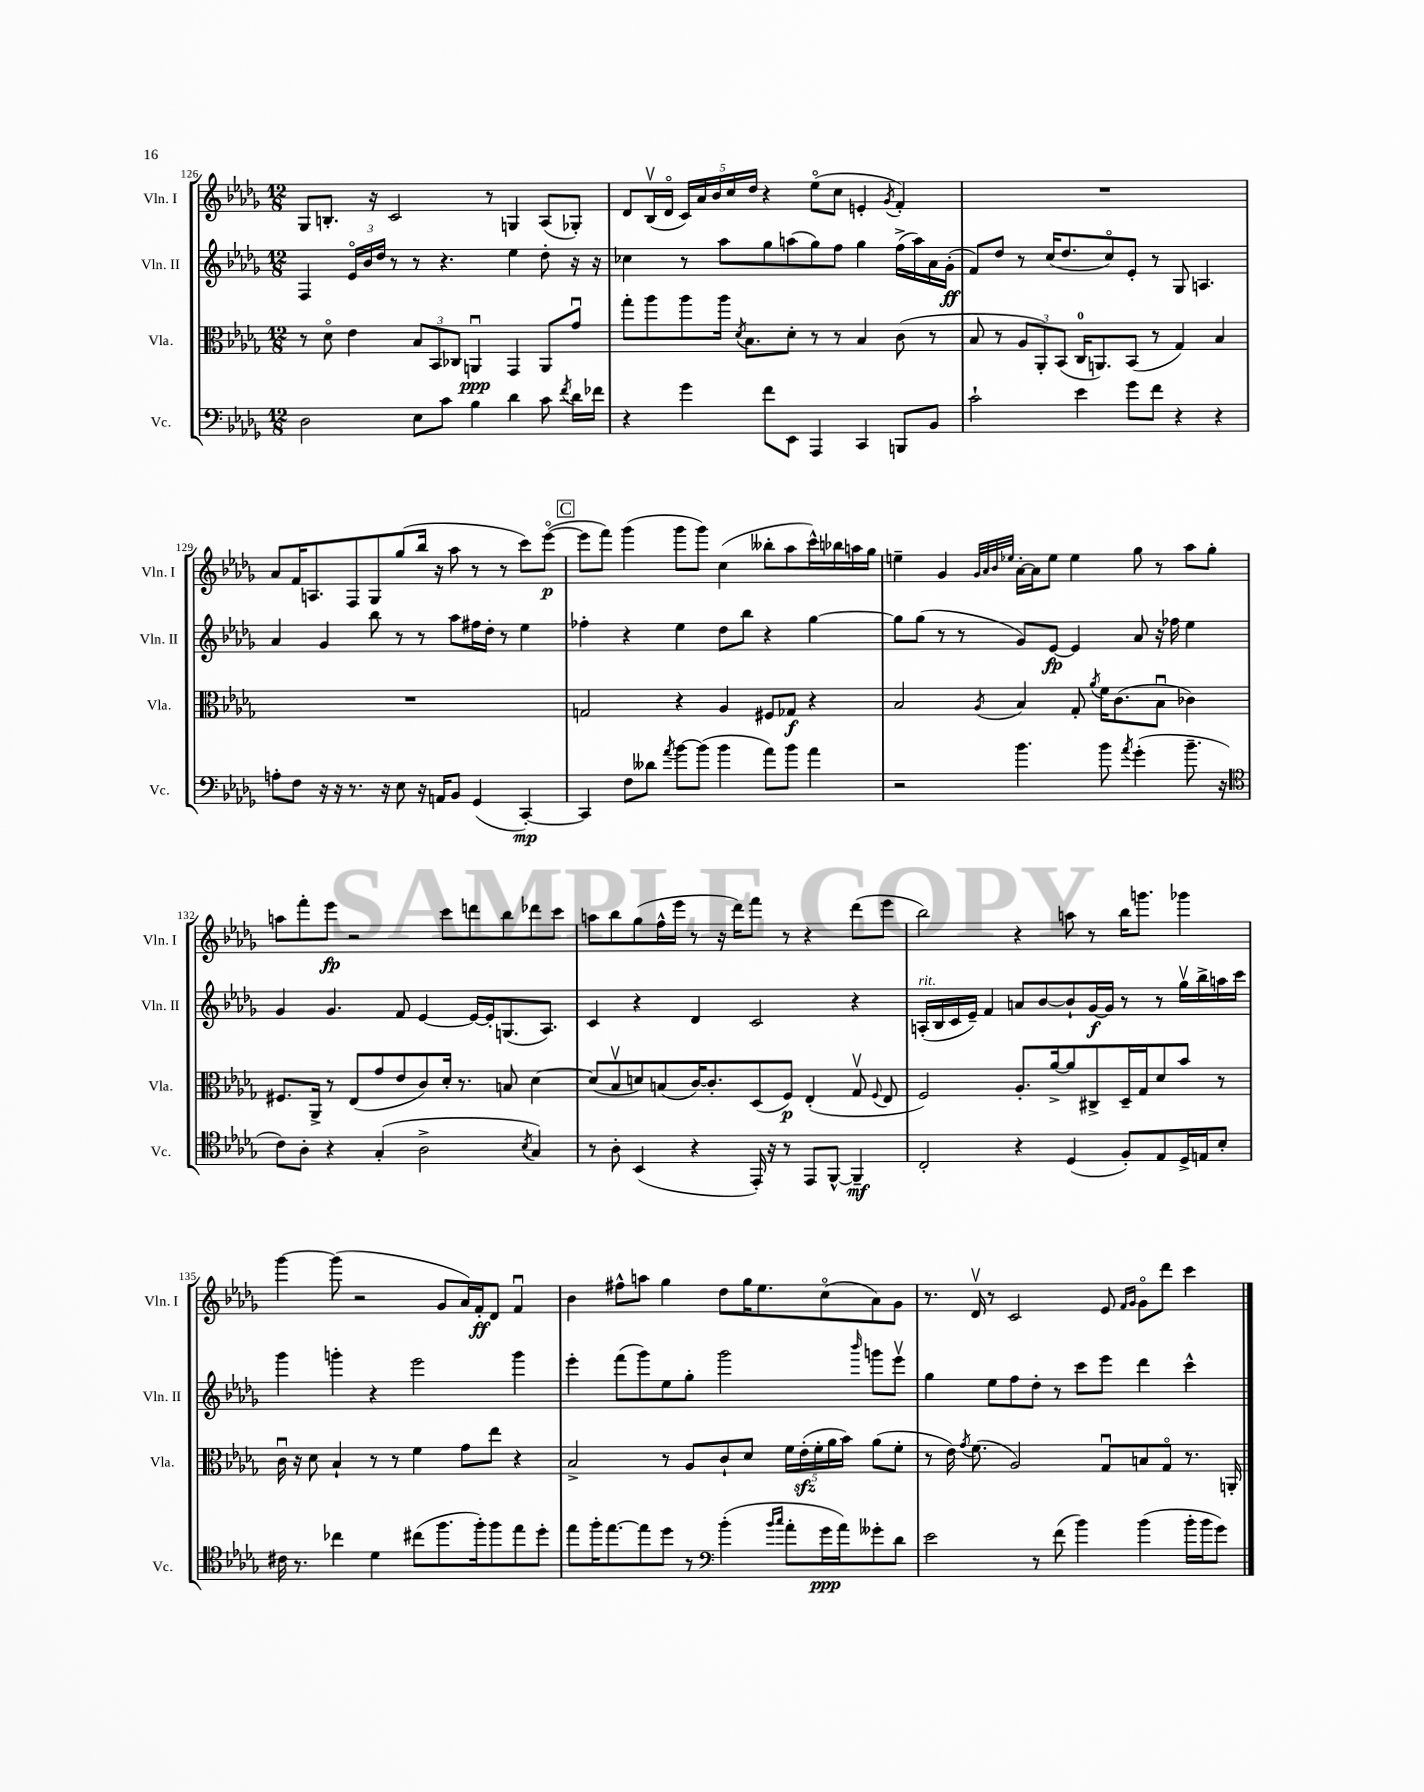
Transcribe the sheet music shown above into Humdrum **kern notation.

**kern	**kern	**kern	**kern
*staff4	*staff3	*staff2	*staff1
*clefF4	*clefC3	*clefG2	*clefG2
*k[b-e-a-d-g-]	*k[b-e-a-d-g-]	*k[b-e-a-d-g-]	*k[b-e-a-d-g-]
*M12/8	*M12/8	*M12/8	*M12/8
2D-	8r	4F	8G-
.	8d-o	.	8.B'
.	4e-	24e-o	.
.	.	24b-	.
.	.	.	16r
.	.	24dd-	.
.	.	8r	2c
8E-	12B-	8r	.
.	12BB-	.	.
8c	.	4.r	.
.	12C-	.	.
4B-	4AAu	.	.
.	.	.	8r
4d-	4GG-	4ee-	4G
8c	8AA	8dd-'	(8A-
8qf	.	.	.
16d-	8g-u	16r	8G-')
16f-	.	16r	.
=	=	=	=
4r	8gg-'	4cc-	8d-
.	8aa-	.	(16B-v
.	.	.	16d-o
4g-	8aa-	8r	20c)
.	.	.	20a-
.	.	.	20b-
.	16aa-	8aa-	.
.	.	.	20cc
.	8qd-	.	.
.	8.B-	.	.
.	.	.	20dd-
8f	.	8gg-	4r
8EE-	8d-'	(8aa	.
4AAA-	8r	8gg-)	(8ee-o
.	8r	8ff	8cc
4CC	4B-	4gg-	4e'
.	.	.	8qg-
8BBB	(8c	(16ff^	4f')
.	.	16aa)	.
8BB-	8r	16a-	.
.	.	(16g-'	.
=	=	=	=
2c`	8B-	8f)	1.r
.	8r	8dd-	.
.	12A-	8r	.
.	12AA-')	.	.
.	.	(16cc	.
.	(12BB-	.	.
.	.	8.dd-	.
4e-	16C	.	.
.	8.AA)	.	.
.	.	8cco)	.
8g-	(8BB-	8e-'	.
8f	8r	8r	.
4r	4G-)	8G-	.
.	.	4.A	.
4r	4B-	.	.
=	=	=	=
8A'	1.r	4a-	8a-
8F	.	.	16f
.	.	.	8.A
16r	.	4g-	.
16r	.	.	.
8.r	.	.	8F
.	.	8bb-	8G-
16r	.	.	.
8E-	.	8r	(8gg-
16r	.	8r	16bb-
16AA	.	.	16r
8BB-	.	8aa-	8aa-
(4GG-	.	16ff#	8r
.	.	16dd-'	.
.	.	8r	8r
[4CC')	.	4ee-	8ccc)
.	.	.	([8eee-o
=	=	=	=
4CC]	2G	4ff-'	8eee-]
.	.	.	8fff)
8F	.	4r	(4ggg-
8d--	.	.	.
8qa-	.	.	.
[8b-	4r	4ee-	8ggg-
(8b-]	.	.	8ggg-)
4b-	4A-	8dd-	(4cc
.	.	8bb-	.
8a-)	8F#	4r	8bb--'
8b-	8G-	.	8aa-
4a-	4r	[4gg-	16ccc^^)
.	.	.	16bb-
.	.	.	16aa
.	.	.	16gg-
=	=	=	=
2r	2B-	8gg-]	4ee~
.	.	(8gg-	.
.	.	8r	4g-
.	.	8r	.
.	.	.	32qqg-
.	.	.	32qqa-
.	.	.	32qqb-
.	8qA-	.	32qqee-
4.b-	4B-	8g-)	[16a-'
.	.	.	16a-]
.	.	[8e-	8ee-
.	8G-'	4e-]	4ee-
.	8qa-	.	.
8b-	16f	.	.
.	(8.c	.	.
8qa-	.	.	.
(4g-'	.	8a-	8gg-
.	8B-u	16r	8r
.	.	16ff-	.
8.b-~	4c-)	4ee-	8aa-
.	.	.	8gg-'
16r	.	.	.
=	=	=	=
*clefC4	*	*	*
8c)	8.F#	4g-	8aa
8A-'	.	.	8fff'
.	16AA-^	.	.
4r	8r	4.g-	8eee-
.	(8E-	.	2r
(4G-'	8g-	.	.
.	8e-	8f	.
2A-^	8c)	[4e-	.
.	16d-'	.	8ccc
.	8.r	.	.
.	.	16e-_	8ddd
.	.	16e-']	.
.	8B	(8.G	8bb-
8qB-	.	.	.
4G-)	[4d-	.	8ddd-
.	.	8.A-)	.
.	.	.	8ccc
=	=	=	=
8r	(8d-]	4c	8aa
8A-'	8B-v	.	8bb-
(4BB-	8d)	4r	(8gg-
.	(8B	.	16ff^^
.	.	.	16eee-
4r	[16c)	4d-	8r
.	8.c']	.	.
.	.	.	16r
.	.	.	16ddd-)
16EE-')	(8D-	2c	8fff
16r	.	.	.
8r	8F)	.	8r
8EE-	(4E-'	.	4r
[8FF^^	.	.	.
4FF~]	8G-v	4r	(8ddd-
.	8qqF	.	.
.	8E-	.	8eee-
=	=	=	=
2C'	2F)	(16A'	2bb-)
.	.	16B-	.
.	.	16c	.
.	.	16e-~)	.
.	.	4f	.
4r	8.A-'	8a	4r
.	.	[8b-	.
.	[16a-^	.	.
(4D-	8a-]	8b-`]	8aa
.	8C#^	[16g-	8r
.	.	16g-]	.
8F')	16D-~	8r	16bb-
.	16G-	.	8.ggg
8E-	8d-	8r	.
16D-^	8b-	16gg-v	4ggg-
16E	.	16bb-^	.
8B-'	8r	16aa	.
.	.	16ccc	.
=	=	=	=
16c#	16cu	4ggg-	[4ggg-
8.r	16r	.	.
.	8d-	.	.
4cc-	4B-`	4ggg'	(8ggg-]
.	.	.	2r
4d-	8r	4r	.
.	8r	.	.
(8cc#	4f	2eee-	.
8.ff	.	.	8g-
.	8g-	.	16a-)
16ff')	.	.	16f'
8ff	8ee-	.	8d-
8ee-	4r	4ggg	4fu
8dd-'	.	.	.
=	=	=	=
8ee-	2B-^	4eee-'	4b-
16ff'	.	.	.
[8.ee-	.	.	.
.	.	(8fff	8ff#^^
8ee-]	.	8ggg-)	8aa
8dd-	8r	8ee-	4gg-
8r	8A-	8gg-'	.
*clefF4	*	*	*
(4b-'	8c`	2ggg-	8dd-
.	8d-	.	16gg-
.	.	.	8.ee-
16qqb-	.	.	.
16qqcc	.	.	.
8a-'	20f	.	.
.	(20e-'	.	.
.	20f'	.	.
16g-	.	.	(8cco
.	20a-	.	.
16a-)	.	.	.
.	20b-)	.	.
.	.	16qqbbb-	.
8g--'	(8a-	8ggg	8a-)
8d-	8f'	8eee-v	8g-
=	=	=	=
2e-	8r	4gg-	8.r
.	16e-)	.	.
.	8qg-	.	.
.	(8.f	.	16d-v
.	.	8ee-	8r
.	2A-)	8ff	2c
8r	.	8dd-'	.
(8f	.	8r	.
4b-)	.	8ccc	.
.	8G-u	8eee-	8e-
.	.	.	16qqf
.	.	.	16qqg-
(4b-	8B	4ddd-	8g-o
.	8G-o	.	8ddd-
16b-'	8.r	4ccc^^	4ccc
16b-	.	.	.
8g-)	.	.	.
.	16AA'	.	.
==	==	==	==
*-	*-	*-	*-
